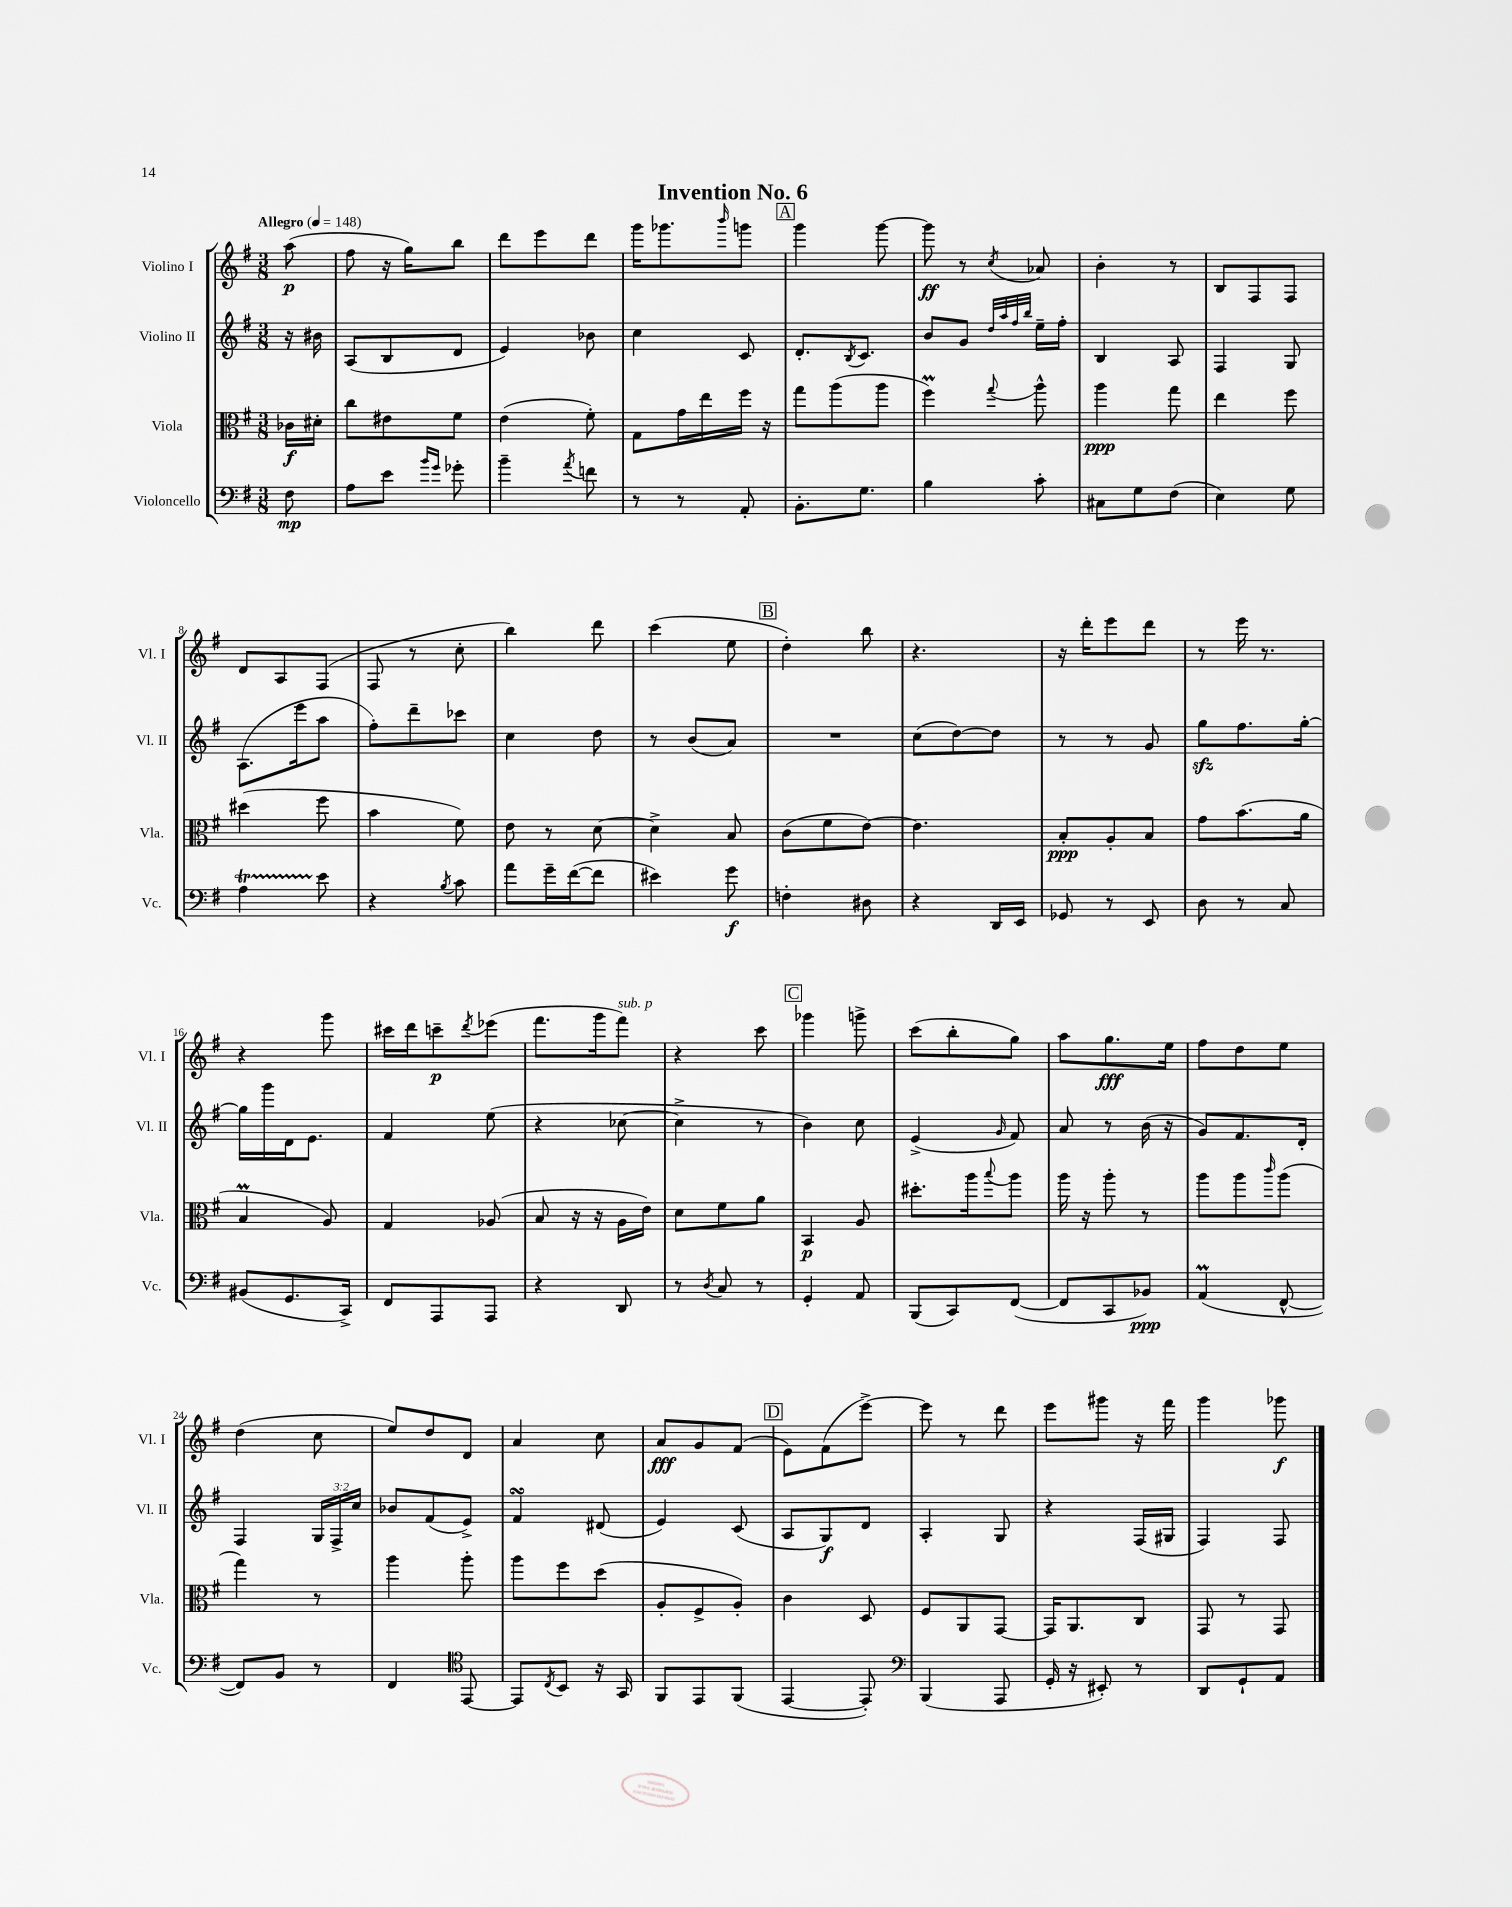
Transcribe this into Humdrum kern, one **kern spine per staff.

**kern	**kern	**kern	**kern
*staff4	*staff3	*staff2	*staff1
*clefF4	*clefC3	*clefG2	*clefG2
*k[f#]	*k[f#]	*k[f#]	*k[f#]
*M3/8	*M3/8	*M3/8	*M3/8
*MM148	*MM148	*MM148	*MM148
8F#	16c-	16r	(8aa
.	16d#'	16b#	.
=	=	=	=
8A	8cc	(8A	8ff#
8e	8e#	8B	16r
.	.	.	16gg)
16qqb	.	.	.
16qqg	.	.	.
8g-'	8f#	8d	8bb
=	=	=	=
4b~	(4e	4e)	8ddd
.	.	.	8eee
8qa	.	.	.
8f	8f#')	8b-	8ddd
=	=	=	=
8r	8G	4cc	16ggg
.	.	.	8.ggg-
8r	16g	.	.
.	16ee	.	.
.	.	.	16qqbbb
8AA'	16ff#	8c	8ggg
.	16r	.	.
=	=	=	=
8.BB'	8gg	8.d'	4ggg
.	(8aa	.	.
.	.	8qB	.
8.G	.	8.c	.
.	8aa	.	[8ggg
=	=	=	=
4B	4ff#)	8b	8ggg]
.	.	8g	8r
.	.	32qqdd	.
.	.	32qqaa	.
.	.	32qqff#	.
.	8qqgg	32qqbb	8qcc
8c'	8aa^^	16ee~	8a-
.	.	16ff#'	.
=	=	=	=
8C#	4aa	4B	4b'
8G	.	.	.
(8F#	8gg	8A	8r
=	=	=	=
4E)	4ee	4F#	8B
.	.	.	8F#
8G	8ff#	8G	8F#
=	=	=	=
4A	(4dd#	(8.A	8d
.	.	.	8A
.	.	16eee	.
8e	8ff#	8aa	(8F#
=	=	=	=
4r	4b	8ff#')	8F#
.	.	8ddd~	8r
8qB	.	.	.
8c	8f#)	8ccc-	8cc'
=	=	=	=
8a	8e	4cc	4bb)
16g~	8r	.	.
([16f#	.	.	.
8f#]	[8d	8dd	8ddd
=	=	=	=
4e#)	4d^]	8r	(4ccc
.	.	(8b	.
8g	8B	8a)	8ee
=	=	=	=
4F'	(8c	4.r	4dd')
.	8f#	.	.
8D#	[8e)	.	8bb
=	=	=	=
4r	4.e]	(8cc	4.r
.	.	[8dd)	.
16DD	.	8dd]	.
16EE	.	.	.
=	=	=	=
8GG-	8B'	8r	16r
.	.	.	16ddd'
8r	8A'	8r	8eee
8EE	8B	8g	8ddd
=	=	=	=
8D	8g	8gg	8r
8r	(8.b	8.ff#	16eee
.	.	.	8.r
8C	.	.	.
.	16a	[16gg'	.
=	=	=	=
(8BB#	4B	16gg]	4r
.	.	16ggg	.
8.GG	.	16d	.
.	.	8.e	.
.	8A)	.	8ggg
16CC^)	.	.	.
=	=	=	=
8FF#	4G	4f#	16ccc#
.	.	.	16ddd
8AAA	.	.	8ccc~
.	.	.	8qddd
8AAA	(8A-	(8ee	(8eee-
=	=	=	=
4r	8B	4r	8.fff#
.	16r	.	.
.	16r	.	16ggg
8DD	16A	[8cc-	8fff#)
.	16e)	.	.
=	=	=	=
8r	8d	4cc-^]	4r
8qD	.	.	.
8C	8f#	.	.
8r	8a	8r	8ccc
=	=	=	=
4GG'	4BB	4b)	4ggg-
8AA	8A	8cc	8ggg^
=	=	=	=
(8BBB	8.dd#'	(4e^	(8ccc
8CC)	.	.	8bb'
.	16aa	.	.
.	8qqbb	16qqg	.
([8FF#	8aa	8f#)	8gg)
=	=	=	=
8FF#]	16aa	8a	8aa
.	16r	.	.
8CC	8aa'	8r	8.gg
8BB-)	8r	(16b	.
.	.	16r	16ee
=	=	=	=
(4AA	8aa	8g)	8ff#
.	8aa	8.f#	8dd
.	16qqccc	.	.
[8FF#^^	(8aa	.	8ee
.	.	16d'	.
=	=	=	=
8FF#])	4gg)	4F#	(4dd
8BB	.	.	.
8r	8r	24G	8cc
.	.	24F#^	.
.	.	24cc	.
=	=	=	=
4FF#	4aa	8b-	8ee)
.	.	(8f#	8dd
*clefC4	*	*	*
[8EE	8aa'	8e^)	8d
=	=	=	=
8EE]	8aa	4f#	4a
8qC	.	.	.
8BB	8ff#	.	.
16r	(8dd	(8d#	8cc
16GG	.	.	.
=	=	=	=
8FF#	8A'	4e)	8a
8EE	8F#^	.	8g
(8FF#	8A')	(8c	(8f#
=	=	=	=
[4EE	4c	8A	8e)
.	.	8G)	(8f#
8EE'])	8D	8d	[8eee^)
=	=	=	=
*clefF4	*	*	*
(4BBB	8F#	4A'	8eee]
.	8AA	.	8r
8AAA	[8GG	8G	8ddd
=	=	=	=
16GG'	16GG]	4r	8eee
16r	8.AA	.	.
8EE#')	.	.	8ggg#
8r	8C	(16F#	16r
.	.	16G#	16fff#
=	=	=	=
8DD	8GG	4F#)	4ggg
8GG`	8r	.	.
8AA	8GG	8F#	8ggg-
==	==	==	==
*-	*-	*-	*-
